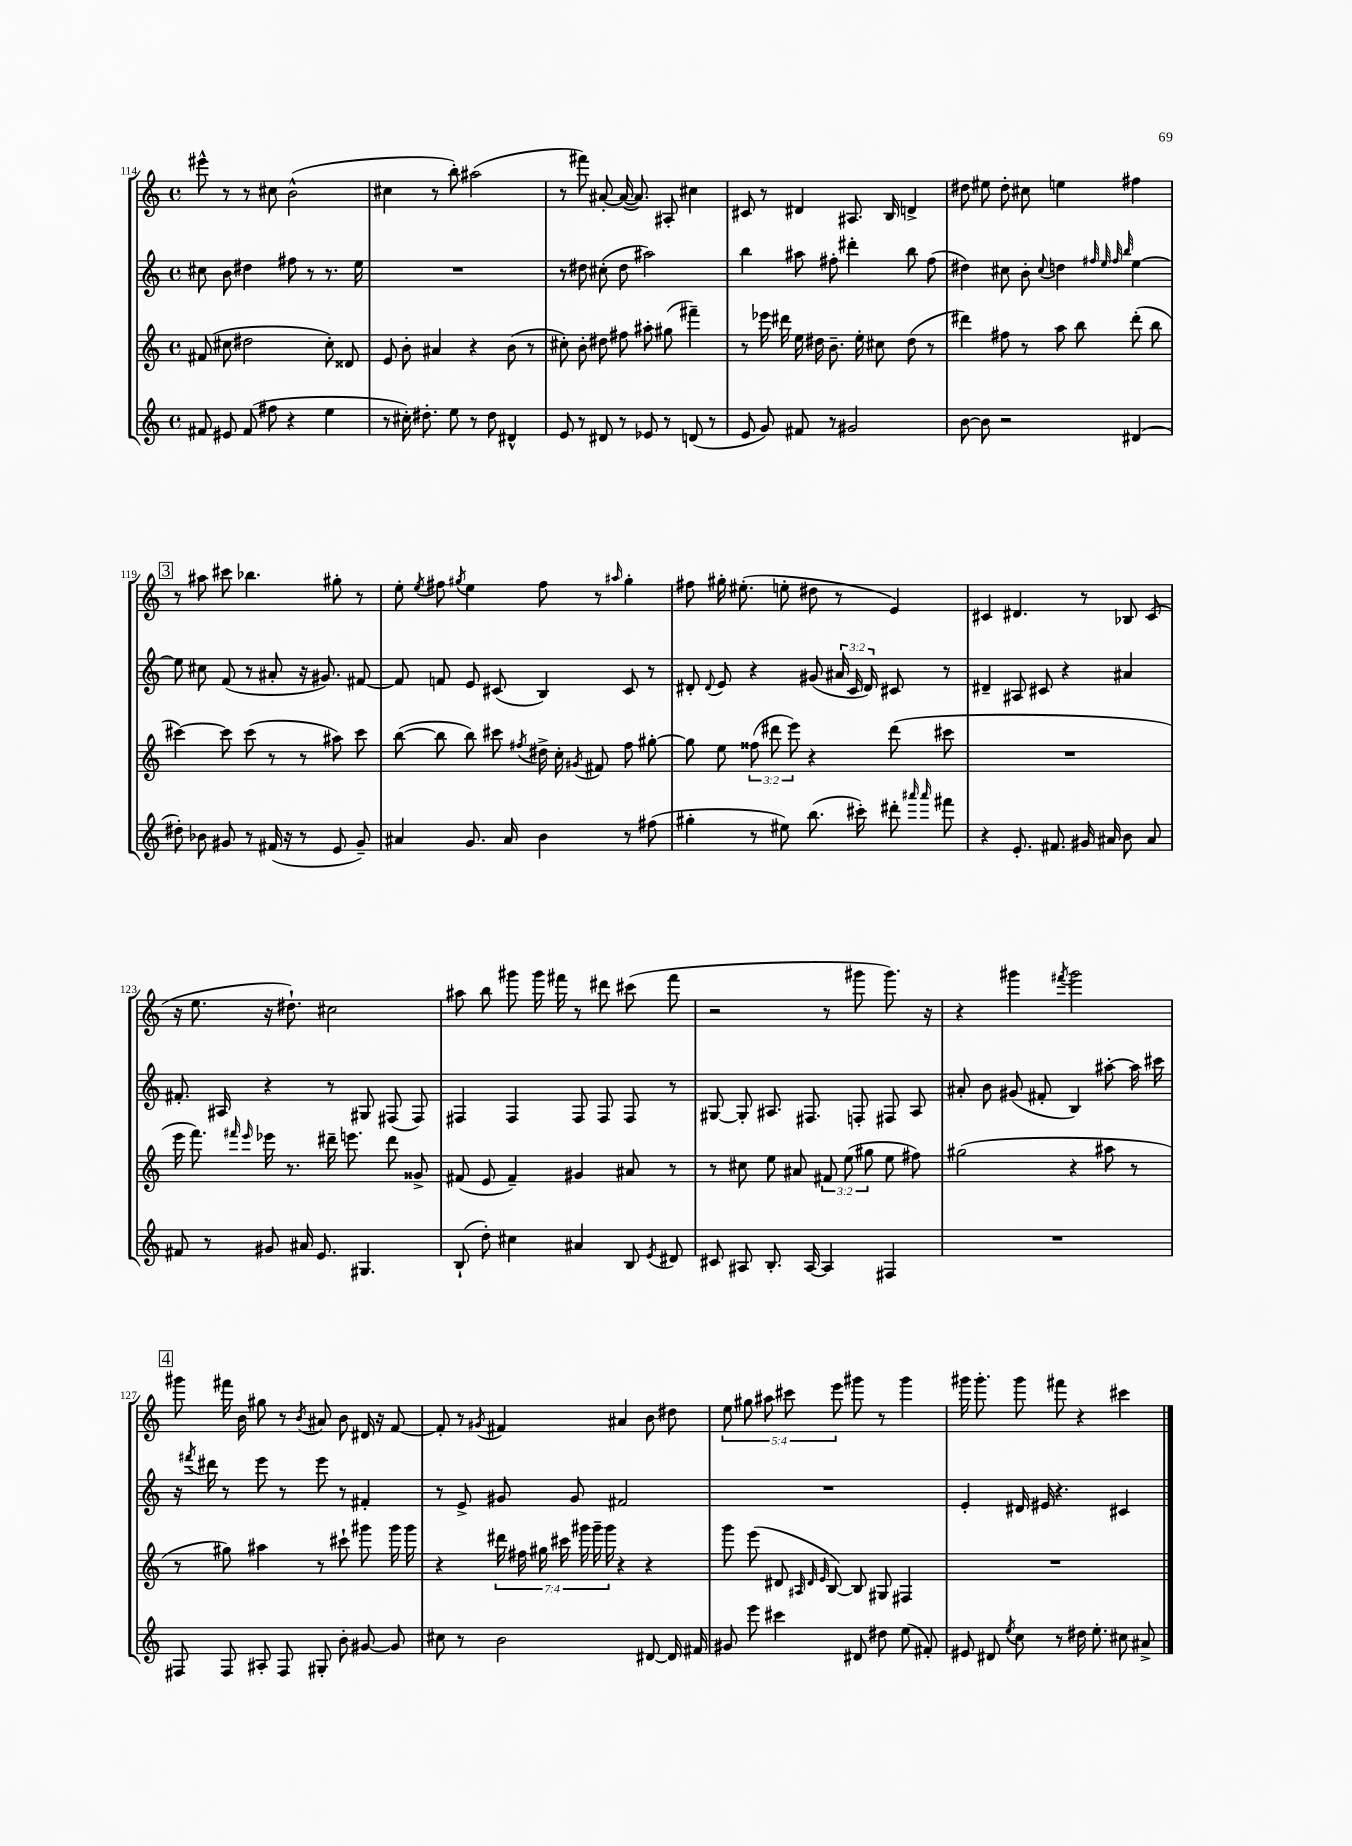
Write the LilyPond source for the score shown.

<<
\new StaffGroup <<
\new Staff = "s0" {
    \clef treble \key c \major \defaultTimeSignature \time 4/4 \override Staff.TupletNumber.text = #tuplet-number::calc-fraction-text
    \autoBeamOff eis'''8-^ r8 r8 cis''8 b'2-^( |
    cis''4 r8 b''8-.) ais''2( |
    r8 fis'''8) ais'8~-. ais'16~( ais'8.) ais8-. cis''4 |
    cis'8 r8 dis'4 ais8. b16 d'4-> |
    dis''8 eis''8 dis''8-. cis''8 e''4 fis''4 |
    \mark \markup { \box "3" } r8 ais''8 cis'''8 bes''4. gis''8-. r8 |
    e''8-. \acciaccatura { e''8 } fis''8 \acciaccatura { gis''8 } e''4 fis''8 r8 \grace { ais''16 } gis''4-. |
    fis''8 gis''16-. eis''8.-.( e''8-. dis''8 r8 e'4) |
    cis'4 dis'4. r8 bes8 cis'8( |
    r16 e''8. r16 dis''8.-!) cis''2 |
    ais''8 b''8 gis'''8 gis'''16 fis'''16 r8 dis'''8 cis'''8( fis'''8 |
    r2 r8 gis'''8 gis'''8.) r16 |
    r4 gis'''4 \acciaccatura { fis'''8 } gis'''2 |
    \mark \markup { \box "4" } gis'''8 fis'''16 b'16 gis''8 r8 \acciaccatura { b'8 } ais'8 b'8 dis'16 r16 f'8~ |
    f'8-. r8 \acciaccatura { gis'8 } fis'4 ais'4 b'8 dis''8 |
    \tuplet 5/4 { e''8 gis''8 ais''8 cis'''8 e'''8 } gis'''8 r8 gis'''4 |
    gis'''16 gis'''8.-. gis'''8 fis'''8 r4 cis'''4 \bar "|." |
}
\new Staff = "s1" {
    \clef treble \key c \major \defaultTimeSignature \time 4/4 \override Staff.TupletNumber.text = #tuplet-number::calc-fraction-text
    \autoBeamOff cis''8 b'8 dis''4 fis''8 r8 r8. e''16 |
    R1 |
    r8 dis''8 cis''8-.( dis''8 ais''2) |
    b''4 ais''8 fis''8-. dis'''4-. b''8 fis''8( |
    dis''4) cis''8 b'8-. \appoggiatura { cis''8 } d''4 \grace { fis''32 e''32 fis''32 b''32 } e''4~ |
    \mark \markup { \box "3" } e''8 cis''8 f'8( r8 ais'8-. r16 gis'8.) fis'8~ |
    fis'8 f'8 e'8 cis'8( b4) cis'8 r8 |
    dis'8-. \appoggiatura { dis'8 } e'8 r4 gis'8( \tuplet 3/2 { ais'16 c'16 dis'16) } cis'8 r8 |
    dis'4-- ais8 cis'8 r4 ais'4 |
    fis'8.-. ais16 r4 r8 gis8 fis8( fis8) |
    fis4 fis4 fis8 fis8 fis8 r8 |
    gis8~ gis8-. ais8. fis8. f8-. fis8 ais8 |
    ais'8-. b'8 gis'8( fis'8-. b4) ais''8~-. ais''16 cis'''16 |
    \mark \markup { \box "4" } r16 \acciaccatura { fis'''8 } dis'''16 r8 e'''8 r8 e'''8 r8 fis'4-. |
    r8 e'8-> gis'8 gis'8 fis'2 |
    R1 |
    e'4-. dis'16 eis'16 r4. cis'4 \bar "|." |
}
\new Staff = "s2" {
    \clef treble \key c \major \defaultTimeSignature \time 4/4 \override Staff.TupletNumber.text = #tuplet-number::calc-fraction-text
    \autoBeamOff fis'8( cis''8 dis''2 cis''8-.) disis'8 |
    e'8 b'8-. ais'4 r4 b'8( r8 |
    cis''8-.) b'8-. dis''8 fis''8 ais''8-. gis''8( fis'''4--) |
    r8 ees'''16 dis'''16 e''16 dis''16 b'8.-- e''16-. cis''8 dis''8( r8 |
    dis'''4) fis''8 r8 a''8 b''8 dis'''8-.( b''8 |
    \mark \markup { \box "3" } cis'''4~) cis'''8 cis'''8( r8 r8 ais''8) cis'''8 |
    b''8~( b''8 b''8) cis'''8 \acciaccatura { fis''8 } dis''16-> c''16-. \acciaccatura { gis'8 } fis'8 fis''8 gis''8~-. |
    gis''8 e''8 \tuplet 3/2 { fisis''8( dis'''8 e'''8) } r4 dis'''8( cis'''8 |
    R1 |
    e'''16 f'''8.) \grace { fis'''16 e'''16 } ees'''16 r8. dis'''16-- e'''8. dis'''8 gisis'8-> |
    fis'8( e'8 fis'4--) gis'4 ais'8 r8 |
    r8 cis''8 e''8 ais'8 \tuplet 3/2 { fis'8 e''8( gis''8 } e''8 fis''8) |
    gis''2( r4 ais''8 r8 |
    \mark \markup { \box "4" } r8 gis''8) ais''4 r8 cis'''8-! gis'''8 gis'''16 gis'''16 |
    r4 \tuplet 7/4 { dis'''16 fis''16 gis''16 cis'''16 gis'''16 gis'''16-- gis'''16 } r4 r4 |
    g'''8 e'''8( dis'8 \grace { ais32 dis'32 e'32 } b8~) b8 gis8 fis4 |
    R1 \bar "|." |
}
\new Staff = "s3" {
    \clef treble \key c \major \defaultTimeSignature \time 4/4
    \autoBeamOff fis'8 eis'8 fis'8( fis''8 r4 e''4 |
    r8 cis''16-.) dis''8.-. e''8 r8 dis''8 dis'4-^ |
    e'8 r8 dis'8 r8 ees'8 r8 d'8( r8 |
    e'8 g'8) fis'8 r8 gis'2 |
    b'8~ b'8 r2 dis'4( |
    \mark \markup { \box "3" } dis''8-.) bes'8 gis'8 r8 fis'16( r16 r8 e'8 gis'8--) |
    ais'4 g'8. ais'16 b'4 r8 fis''8( |
    gis''4-. r8 eis''8) b''8.( cis'''16-.) dis'''8-. \grace { ais'''16 ais'''16 } fis'''8 |
    r4 e'8.-. fis'8. gis'16 ais'16 b'8 ais'8 |
    fis'8 r8 gis'8 ais'16 e'8. gis4. |
    b8-!( d''8-.) cis''4 ais'4 b8 \acciaccatura { e'8 } dis'8 |
    cis'8 ais8 b8.-. ais16~ ais4 fis4 |
    R1 |
    \mark \markup { \box "4" } fis8 fis8 ais8-. fis8 gis8-. b'8-. gis'8~ gis'8 |
    cis''8 r8 b'2 dis'8~ dis'16 fis'16 |
    gis'8 e'''8 cis'''4 dis'8 dis''8 e''8( fis'8-.) |
    eis'8 dis'8 \acciaccatura { e''8 } c''8 r8 dis''16 e''8.-. cis''8 ais'8-> \bar "|." |
}
>>
>>
\layout { \context { \Score currentBarNumber = #114 } }
